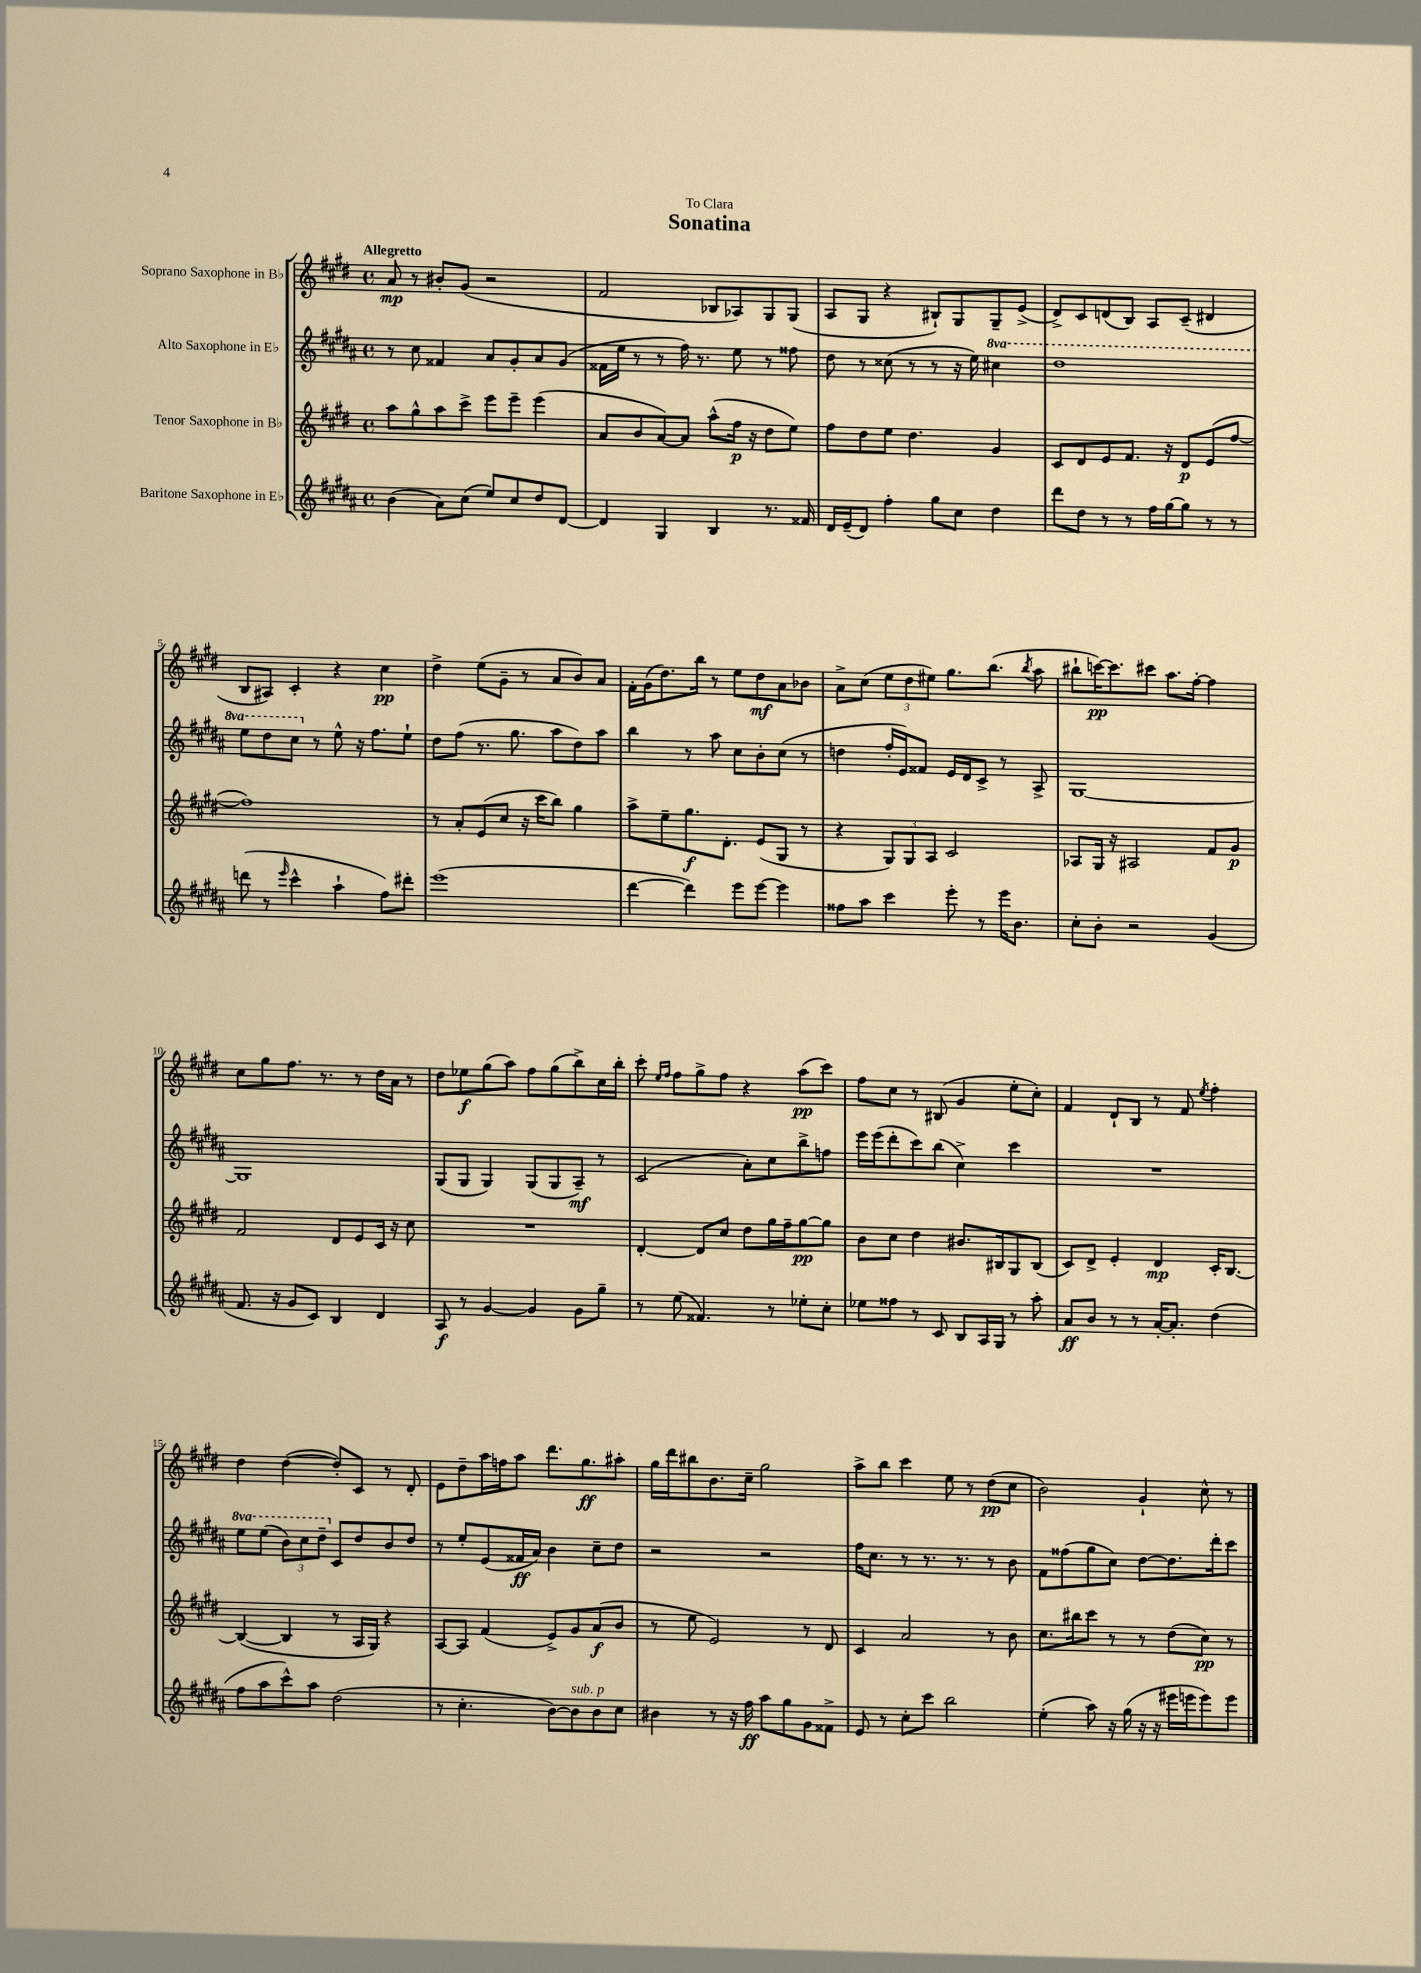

**kern	**kern	**kern	**kern
*staff4	*staff3	*staff2	*staff1
*clefG2	*clefG2	*clefG2	*clefG2
*k[f#c#g#d#a#]	*k[f#c#g#d#]	*k[f#c#g#d#a#]	*k[f#c#g#d#]
*M4/4	*M4/4	*M4/4	*M4/4
*met(c)	*met(c)	*met(c)	*met(c)
(4b	8aa	8r	8a
.	8gg#^^	8cc#	8r
8a#)	8aa	4f##	8b#'
(8cc#	8ccc#^	.	(8g#
8ee)	8eee	8a#	2r
8cc#	8eee~	8g#'	.
8dd#	(4eee	8a#	.
[8d#	.	(8g#	.
=	=	=	=
4d#]	8a	16f##	2f#
.	.	16ee	.
.	8b	8r	.
4G#	[8a)	8r	.
.	8a]	16ff#)	.
.	.	8.r	.
4B	(8aa^^	.	8B-
.	16ff#	8ee	8A-)
.	16r	.	.
8.r	8dd#	8r	8G#
.	8ee)	8ff##	(8G#
16f##	.	.	.
=	=	=	=
16d#	8ff#	8dd#	8A
(16e~	.	.	.
8d#)	8dd#	8r	8G#
4ff#'	8ee	(8cc##	4r
.	4.dd#	8r	.
8gg#	.	8r	8B#`)
8cc#	.	16r	8G#
.	.	16ee)	.
4dd#	4g#	4ccc#	8G#~
.	.	.	(8e^
=	=	=	=
8ddd#	8c#	1ddd#	8d#^)
8dd#	8d#	.	8c#
8r	8e	.	(8d
8r	8.f#	.	8B)
16ff#	.	.	8A
[16gg#	16r	.	.
8gg#]	8d#	.	(8c#~
8r	(8e	.	4d#
8r	[8ff#	.	.
=	=	=	=
(8ddd	1ff#])	8eee	8B
8r	.	8ddd#	8A#)
16qqeee	.	.	.
4ccc#^^	.	8ccc#	4c#'
.	.	8r	.
4aa#`	.	8ee^^	4r
.	.	16r	.
.	.	8.ff#	.
8ff#)	.	.	4cc#
8ddd#'	.	8ee`	.
=	=	=	=
(1eee	8r	8dd#	4dd#^
.	8a'	(8ff#	.
.	(8e	8.r	(8ee
.	8cc#	.	8g#~
.	.	8.gg#	.
.	16r	.	8r
.	16ccc#	.	.
.	8bb)	8aa#	8a
.	4gg#	8dd#)	8b)
.	.	8aa#	8a
=	=	=	=
[4ddd#	8aa^	4bb	16f#'
.	.	.	(16g#
.	8ee~	.	8.dd#)
4ddd#])	8.gg#	8r	.
.	.	.	16bb
.	.	8aa#	8r
.	8.d#'	.	.
8eee	.	8cc#	8ee
[8eee	(8e	8b'	8dd#
4eee]	8G#	(8cc#	8a
.	8r	8r	8b-
=	=	=	=
8ff##	4r	4dd	8a^
8aa#	.	.	(8cc#
4ccc#	12G#)	16ff#'	12ee
.	.	16e)	.
.	12G#	.	12dd#
.	.	8f##	.
.	12A	.	12ee#)
8eee'	2c#	16e	8.gg#
.	.	16d#	.
8r	.	8c#^	.
.	.	.	(8.bb
16eee	.	8r	.
8.b	.	.	.
.	.	.	8qbb
.	.	8A#^	8aa
=	=	=	=
8cc#'	8A-	[1G#	8bb#`
8b'	16G#	.	[16ccc)
.	16r	.	8.ccc]
2r	2A#	.	.
.	.	.	8ccc#
.	.	.	8.aa
.	.	.	[16ff#'
(4g#	8f#	.	4ff#]
.	8g#	.	.
=	=	=	=
8.f#	2f#	1G#]	8cc#
.	.	.	8gg#
16r	.	.	.
8g#	.	.	8.ff#
8c#)	.	.	.
.	.	.	8.r
4B	8d#	.	.
.	8e	.	8r
4d#	16c#	.	16dd#
.	16r	.	16a
.	8cc#	.	8r
=	=	=	=
8A#	1r	(8G#	8dd#
8r	.	8G#	8ee-
[4g#	.	4G#)	(8gg#
.	.	.	8aa)
4g#]	.	(8G#	8ff#
.	.	8G#	(8gg#
8g#	.	8A#~)	8bb^)
8gg#~	.	8r	16cc#
.	.	.	16bb'
=	=	=	=
8r	[4d#'	(2c#	8ccc#'
.	.	.	16qqee
.	.	.	16qqff#
(8ee	.	.	8ff#
4.f##)	8d#]	.	8gg#^
.	8cc#	.	8ff#
.	8dd#	8a#')	4r
8r	16gg#	8cc#	.
.	16ff#~	.	.
8ee-'	[8gg#	8bb^	(8aa
8cc#'	8gg#]	8ff	8ccc#)
=	=	=	=
8ee-	8b	16eee	8ff#
.	.	(16eee	.
8ff##	8cc#	8ddd#'	8cc#
8r	4dd#	8ccc#)	8r
8c#	.	(8bb	(8B#
8B	8.b#	4cc#^)	4g#
16A#	.	.	.
16G#	16B#	.	.
8r	8G#	4ccc#	8ee'
8aa#'	(8B#	.	8cc#')
=	=	=	=
8a#	8c#)	1r	4f#
8b	8d#^	.	.
8r	4e'	.	8d#`
8r	.	.	8B
[16a#'	4d#	.	8r
8.a#']	.	.	.
.	.	.	8f#
.	.	.	8qee
(4dd#	16c#'	.	4ff#'
.	[8.B	.	.
=	=	=	=
8ff#	(4B_	8eee	4dd#
8aa#	.	(8eee	.
8ccc#^^)	4B]	12bb)	([4dd#
.	.	12ccc#	.
8aa#	.	.	.
.	.	12ddd#~	.
(2dd#	8r	8c#	8dd#'])
.	16A	8dd#	8c#
.	16G#)	.	.
.	4r	8b	8r
.	.	8dd#	8d#'
=	=	=	=
8r	[8A	8r	8e
4.cc#'	8A]	8ee'	8dd#~
.	(4f#	(8e	16aa
.	.	.	16ff
.	.	16f##	8aa
.	.	16a#)	.
[8b)	8e^)	4b	8.ddd#
8b]	8g#	.	.
.	.	.	8.gg#
8b	(8a	8cc#~	.
8cc#	8b	8dd#	8aa#'
=	=	=	=
4b#	8r	2r	16gg#
.	.	.	16ddd#
.	8ee	.	8bb#
8r	2e)	.	8.b
16r	.	.	.
16ff#	.	.	16cc#~
8aa#	.	2r	2gg#
8gg#	.	.	.
8g#	8r	.	.
8f##^	8d#	.	.
=	=	=	=
8e	4c#	16ff#	8aa^
.	.	8.cc#	.
8r	.	.	8bb
8cc#'	2a	8r	4ccc#
8ccc#	.	8.r	.
2bb	.	.	8ee
.	.	8.r	.
.	.	.	8r
.	8r	8r	(8dd#
.	8b	8b	8cc#
=	=	=	=
(4ee'	8.cc#	8f#	2b)
.	.	(8ff##	.
.	16bb#	.	.
8aa#)	8ccc#	8gg#	.
16r	8r	8cc#)	.
(16gg#	.	.	.
16r	8r	[8dd#	4g#`
16r	.	.	.
16eee#	(8dd#	8.dd#]	.
16eee	.	.	.
8eee)	8cc#)	.	8cc#^^
.	.	16ddd#'	.
8eee	8r	8ccc#	8r
==	==	==	==
*-	*-	*-	*-
